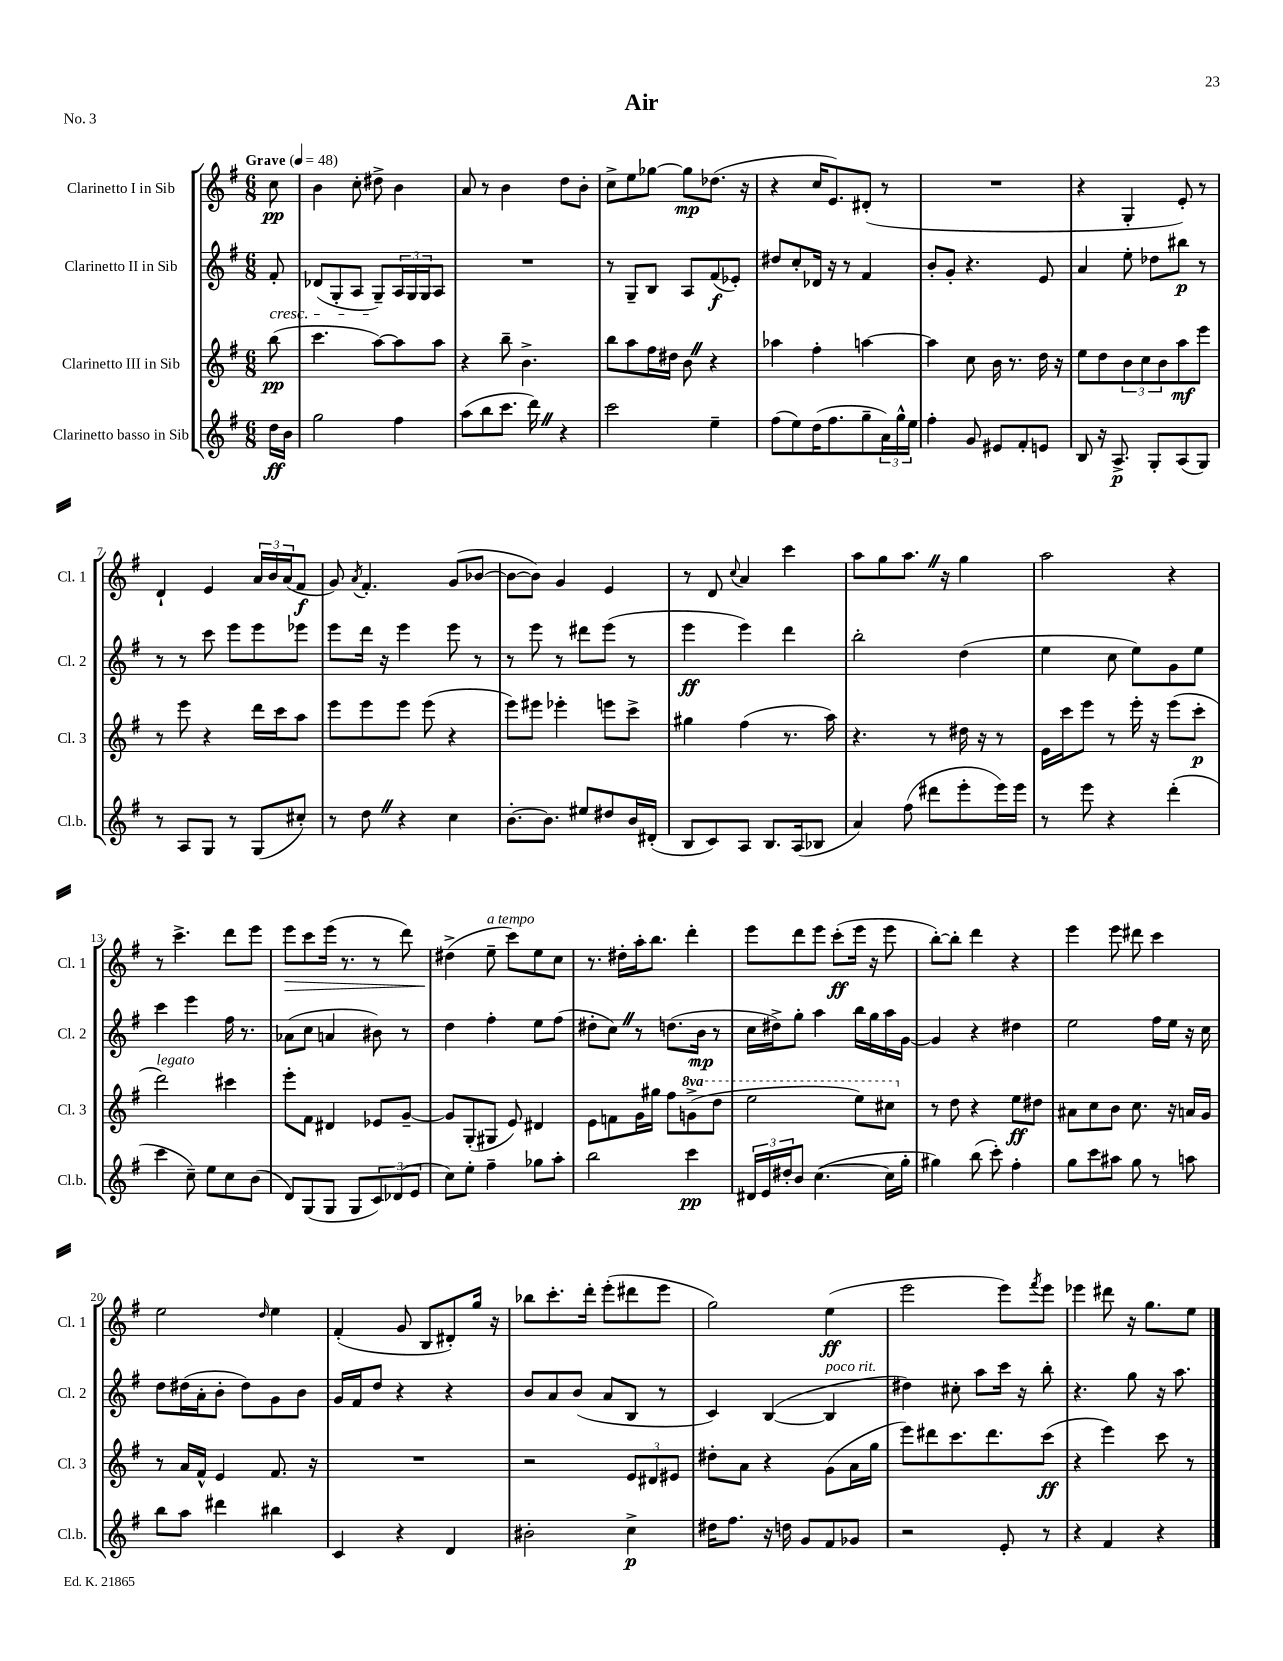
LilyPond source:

\header { title = "Air" piece = "No. 3" }
<<
\new StaffGroup <<
\new Staff = "s0" \with { instrumentName = "Clarinetto I in Sib" shortInstrumentName = "Cl. 1" } {
    \clef treble \key g \major \numericTimeSignature \time 6/8 \partial 8 \tempo "Grave" 4 = 48
    c''8\pp |
    b'4 c''8-. dis''8-> b'4 |
    a'8 r8 b'4 d''8 b'8-. |
    c''8-> e''8 ges''8~ ges''8\mp des''8.( r16 |
    r4 c''16 e'8.) dis'8-.( r8 |
    R2. |
    r4 g4-. e'8-.) r8 |
    d'4-! e'4 \tuplet 3/2 { a'16 b'16 a'16( } fis'8\f |
    g'8) \acciaccatura { a'8 } fis'4.-. g'8( bes'8~ |
    bes'8~ bes'8) g'4 e'4 |
    r8 d'8 \appoggiatura { c''8 } a'4 c'''4 |
    a''8 g''8 a''8. \once \override BreathingSign.text = \markup { \musicglyph "scripts.caesura.straight" } \breathe r16 g''4 |
    a''2 r4 |
    r8 c'''4.-> d'''8 e'''8 |
    e'''8\> c'''8 e'''16( r8. r8 d'''8) |
    dis''4->\!( e''8--^\markup { \italic "a tempo" } c'''8) e''8 c''8 |
    r8. dis''16-. a''16-. b''8. d'''4-. |
    e'''8 d'''8 e'''8 c'''8-.\ff( e'''16 r16 e'''8 |
    b''8~-.) b''8-. d'''4 r4 |
    e'''4 e'''8 dis'''8 c'''4 |
    e''2 \grace { d''16 } e''4 |
    fis'4-.( g'8 b8 dis'8-.) g''16 r16 |
    bes''8 c'''8.-. d'''16-. e'''8-.( dis'''8 e'''8 |
    g''2) e''4\ff( |
    e'''2 e'''8) \acciaccatura { fis'''8 } e'''8 |
    ees'''4 dis'''8 r16 g''8. e''8 \bar "|." |
}
\new Staff = "s1" \with { instrumentName = "Clarinetto II in Sib" shortInstrumentName = "Cl. 2" } {
    \clef treble \key g \major \numericTimeSignature \time 6/8 \partial 8
    fis'8-.\cresc |
    des'8( g8-. a8 g8--\!) \tuplet 3/2 { a16 g16 g16 } a8 |
    R2. |
    r8 g8-- b8 a8 fis'8\f( ees'8-.) |
    dis''8 c''8-. des'16 r16 r8 fis'4 |
    b'8-. g'8-. r4. e'8 |
    a'4 e''8-. des''8 bis''8\p r8 |
    r8 r8 c'''8 e'''8 e'''8 ees'''8 |
    e'''8 d'''16 r16 e'''4 e'''8 r8 |
    r8 e'''8 r8 dis'''8 e'''8( r8 |
    e'''4\ff e'''4) d'''4 |
    b''2-. d''4( |
    e''4 c''8 e''8) g'8 e''8 |
    c'''4 e'''4 fis''16 r8. |
    aes'8( c''8 a'4 bis'8) r8 |
    d''4 fis''4-. e''8 fis''8( |
    dis''8-. c''8) \once \override BreathingSign.text = \markup { \musicglyph "scripts.caesura.straight" } \breathe r8 d''8.( b'16\mp r8 |
    c''16 dis''16->) g''8-. a''4 b''16 g''16 a''16 g'16~ |
    g'4 r4 dis''4 |
    e''2 fis''16 e''16 r16 c''16 |
    d''8 dis''16( a'16-. b'8-. dis''8) g'8 b'8 |
    g'16 fis'16 d''8 r4 r4 |
    b'8 a'8 b'8( a'8 b8 r8 |
    c'4) b4~( b4^\markup { \italic "poco rit." } |
    dis''4) cis''8-. a''8 c'''16 r16 b''8-. |
    r4. g''8 r16 a''8. \bar "|." |
}
\new Staff = "s2" \with { instrumentName = "Clarinetto III in Sib" shortInstrumentName = "Cl. 3" } {
    \clef treble \key g \major \numericTimeSignature \time 6/8 \set Staff.ottavationMarkups = #ottavation-simple-ordinals \partial 8
    b''8\pp( |
    c'''4. a''8~) a''8 a''8 |
    r4 b''8-- b'4.-> |
    b''8 a''8 fis''16 dis''16 b'8 \once \override BreathingSign.text = \markup { \musicglyph "scripts.caesura.straight" } \breathe r4 |
    aes''4 fis''4-. a''4~ |
    a''4 c''8 b'16 r8. d''16 r16 |
    e''8 d''8 \tuplet 3/2 { b'8 c''8 b'8 } a''8\mf e'''8 |
    r8 e'''8 r4 d'''16 c'''16 a''8 |
    e'''8 e'''8 e'''8 e'''8( r4 |
    e'''8) eis'''8 ees'''4-. e'''8 c'''8-> |
    gis''4 fis''4( r8. a''16) |
    r4. r8 dis''16 r16 r8 |
    e'16 c'''16 e'''8 r8 e'''16-. r16 e'''8( c'''8-.\p |
    d'''2^\markup { \italic "legato" }) cis'''4 |
    e'''8-. fis'8 dis'4 ees'8 g'8~-- |
    g'8 g8-.( gis8 e'8) dis'4 |
    e'8 f'8 g'16 gis''16 fis''8 \ottava #1 g''8->( d'''8 |
    e'''2 e'''8) cis'''8 \ottava #0 |
    r8 d''8 r4 e''8\ff dis''8 |
    ais'8 c''8 b'8 c''8. r16 a'16 g'16 |
    r8 a'16 fis'16-^ e'4 fis'8. r16 |
    R2. |
    r2 \tuplet 3/2 { e'8 dis'8 eis'8 } |
    dis''8-. a'8 r4 g'8( a'16 g''16 |
    e'''8) dis'''8 c'''8. dis'''8. c'''8\ff( |
    r4 e'''4) c'''8 r8 \bar "|." |
}
\new Staff = "s3" \with { instrumentName = "Clarinetto basso in Sib" shortInstrumentName = "Cl.b." } {
    \clef treble \key g \major \numericTimeSignature \time 6/8 \partial 8
    d''16\ff b'16 |
    g''2 fis''4 |
    a''8( b''8 c'''8. d'''16) \once \override BreathingSign.text = \markup { \musicglyph "scripts.caesura.straight" } \breathe r4 |
    c'''2 e''4-- |
    fis''8( e''8) d''16( fis''8. g''8-- \tuplet 3/2 { a'16) g''16-^ e''16 } |
    fis''4-. g'8 eis'8 fis'8-. e'8 |
    b8 r16 a8.->\p g8-. a8( g8) |
    r8 a8 g8 r8 g8( cis''8-.) |
    r8 d''8 \once \override BreathingSign.text = \markup { \musicglyph "scripts.caesura.straight" } \breathe r4 c''4 |
    b'8.~-. b'8. eis''8 dis''8 b'16 dis'16-.( |
    b8 c'8) a8 b8. a16( bes8 |
    a'4) fis''8( dis'''8 e'''8-. e'''16) e'''16 |
    r8 e'''8 r4 d'''4-.( |
    c'''4 c''8--) e''8 c''8 b'8( |
    d'8) g8( g8 g8 \tuplet 3/2 { c'8) des'8( e'8 } |
    c''8) e''8-. fis''4-- ges''8 a''8-. |
    b''2 c'''4\pp |
    \tuplet 3/2 { dis'16 e'16 dis''16-. } b'8 c''4.~( c''16 g''16-. |
    gis''4) b''8( c'''8-.) fis''4-. |
    g''8 c'''8 ais''8 g''8 r8 a''8 |
    b''8 a''8 dis'''4 bis''4 |
    c'4 r4 d'4 |
    bis'2-. c''4->\p |
    dis''16 fis''8. r16 d''16 g'8 fis'8 ges'8 |
    r2 e'8-. r8 |
    r4 fis'4 r4 \bar "|." |
}
>>
>>
